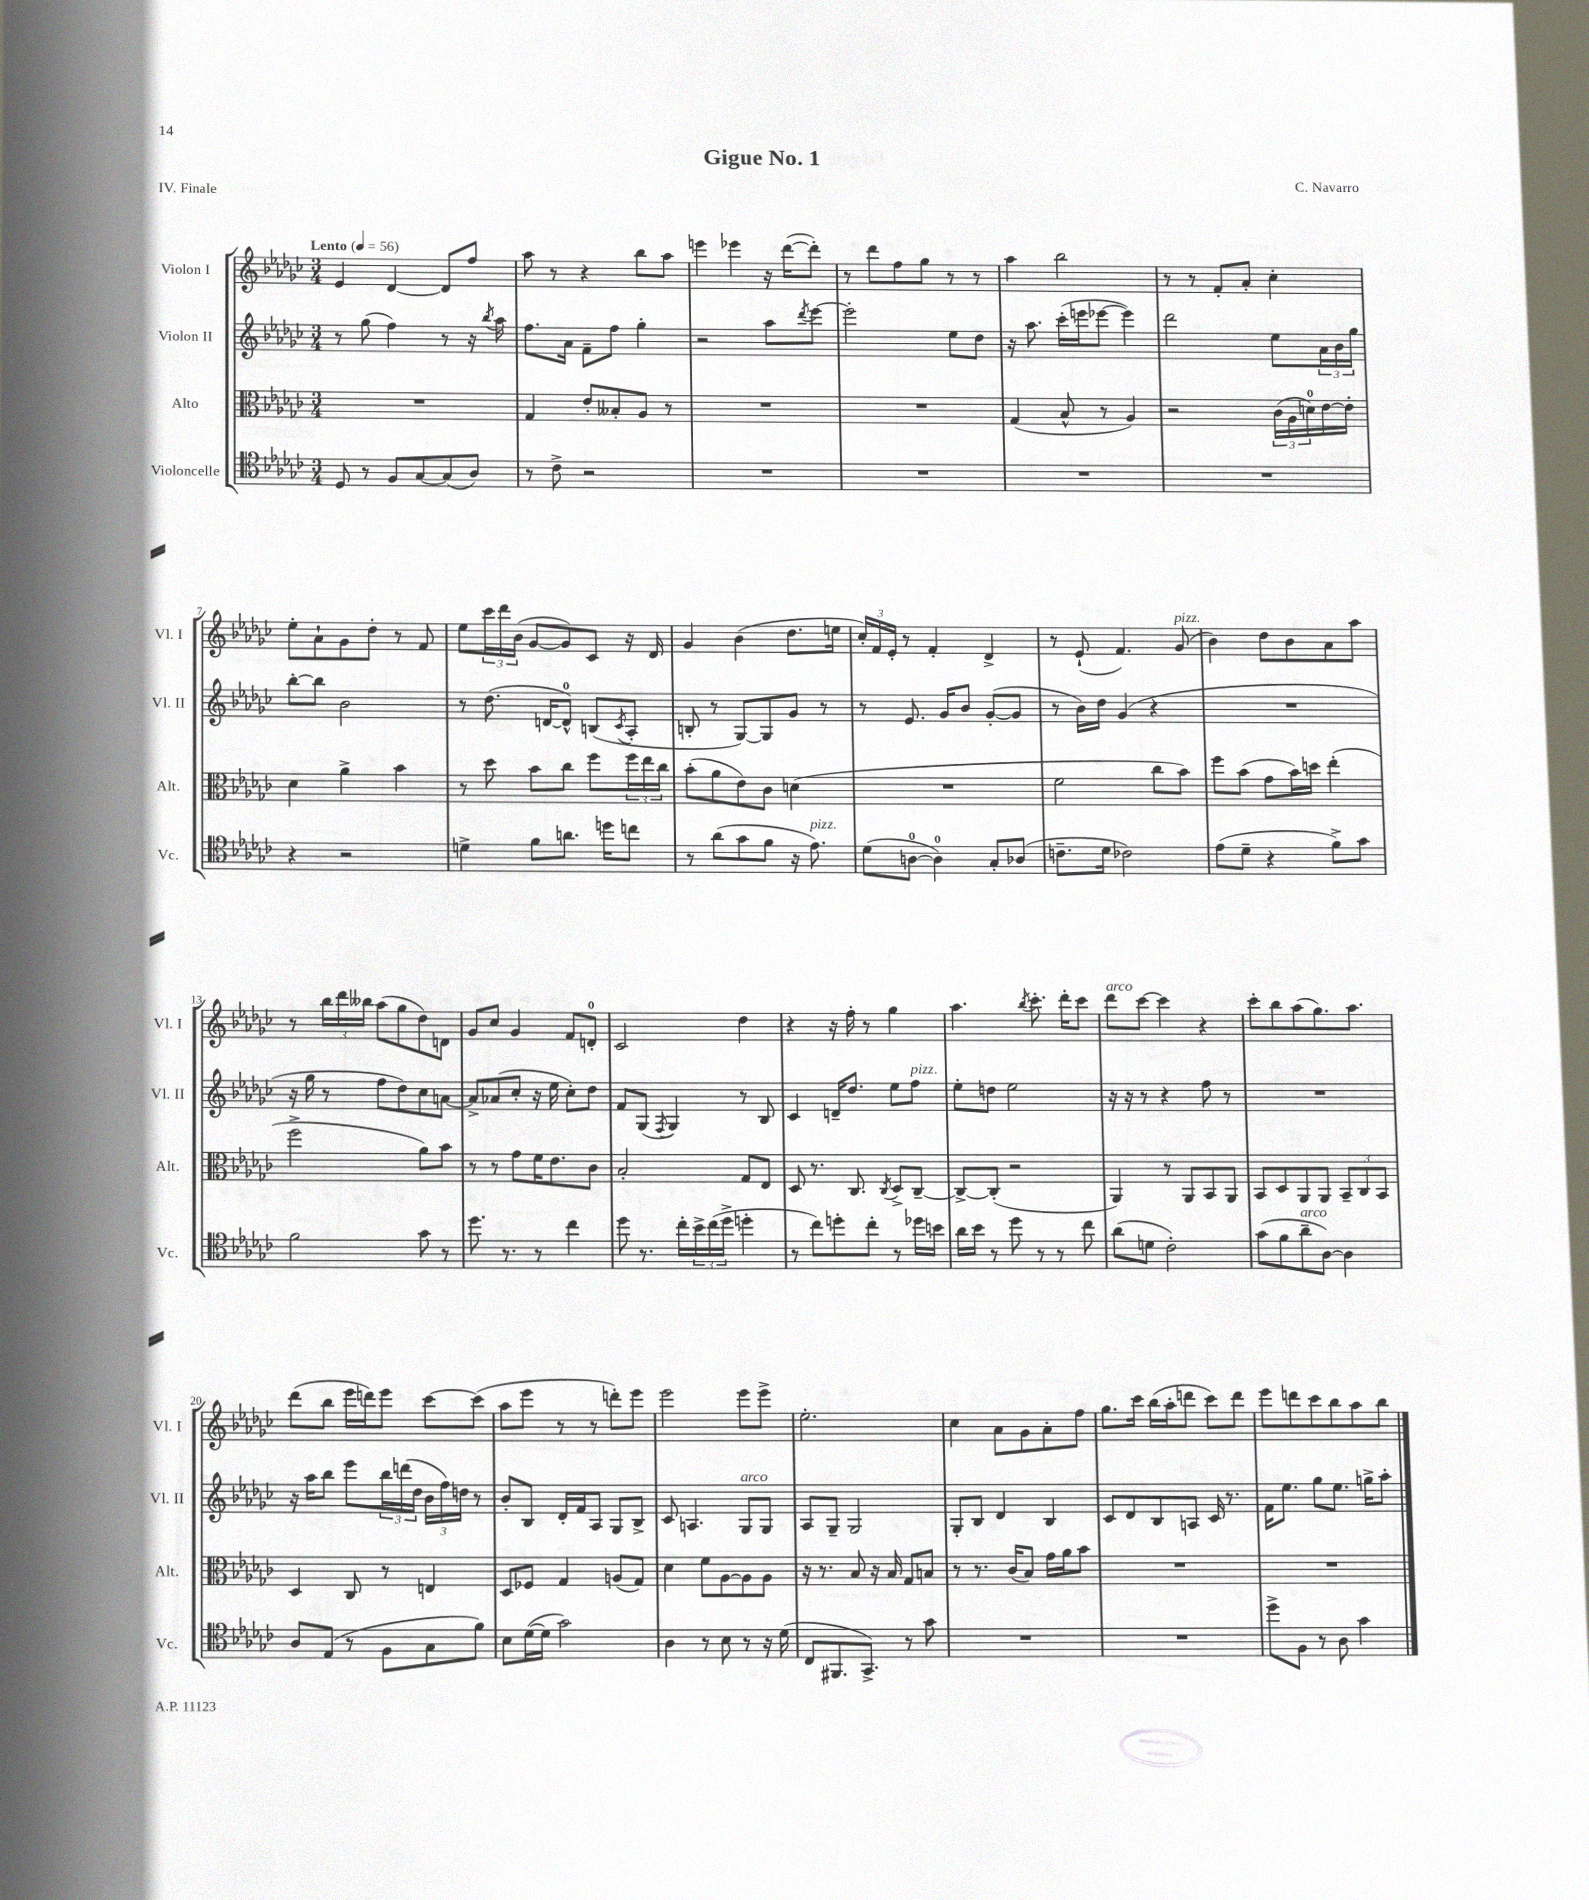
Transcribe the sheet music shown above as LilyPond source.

\header { title = "Gigue No. 1" composer = "C. Navarro" piece = "IV. Finale" }
<<
\new StaffGroup <<
\new Staff = "s0" \with { instrumentName = "Violon I" shortInstrumentName = "Vl. I" } {
    \clef treble \key ges \major \numericTimeSignature \time 3/4 \tempo "Lento" 4 = 56
    ees'4 des'4~ des'8 f''8 |
    aes''8 r8 r4 bes''8 aes''8 |
    e'''4 ees'''4 r16 des'''16~( des'''8-.) |
    r8 des'''8 f''8 ges''8 r8 r8 |
    aes''4 bes''2 |
    r8 r8 f'8-. aes'8-. ces''4-. |
    ees''8-. aes'8-! ges'8 des''8-. r8 f'8 |
    ees''8 \tuplet 3/2 { ces'''16 des'''16 bes'16( } ges'8~ ges'8) ces'8 r16 des'16 |
    ges'4 bes'4( des''8. e''16 |
    \tuplet 3/2 { ces''16-.) f'16 ees'16-. } r8 f'4-. des'4-> |
    r8 ees'8-!( f'4.) ges'8^\markup { \italic "pizz." }( |
    bes'4) des''8 bes'8 aes'8 aes''8 |
    r8 \tuplet 3/2 { bes''16 des'''16 beses''16 } aes''8( ges''8 des''8) d'8 |
    ges'8 ces''8 ges'4 f'8 d'8-0-. |
    ces'2 des''4 |
    r4 r16 f''16-. r8 ges''4 |
    aes''4. \acciaccatura { bes''8 } ces'''8.-. des'''16-. ces'''8 |
    des'''8^\markup { \italic "arco" } ces'''8~ ces'''4 r4 |
    ces'''8-. bes''8 aes''8( ges''8.) aes''8. |
    des'''8( bes''8 ees'''16 d'''16) ees'''8 ces'''8~ ces'''8( |
    aes''8 ees'''8 r8 r8 d'''8-.) ees'''8 |
    ees'''2 ees'''8 ees'''8-> |
    ees''2.-. |
    ces''4 aes'8 ges'8 aes'8-. f''8 |
    ges''8. ces'''16 bes''16( aes''16-. d'''8 ces'''8) d'''8 |
    ees'''8 d'''8 ces'''8 bes''8 aes''8 bes''8 \bar "|." |
}
\new Staff = "s1" \with { instrumentName = "Violon II" shortInstrumentName = "Vl. II" } {
    \clef treble \key ges \major \numericTimeSignature \time 3/4
    r8 ges''8( f''4) r8 r16 \acciaccatura { bes''8 } aes''16 |
    f''8. aes'16 f'8-- f''8 ges''4-. |
    r2 aes''8 \acciaccatura { des'''8 } ees'''8~ |
    ees'''2-. ees''8 des''8 |
    r16 aes''8. ces'''16-.( e'''16 ees'''8~ ees'''4) |
    des'''2 ees''8 \tuplet 3/2 { aes'16 bes'16 ges''16 } |
    bes''8~-. bes''8 bes'2 |
    r8 des''8.( d'16~ d'8-0-^) b8( \acciaccatura { ces'8 } aes8-. |
    b8-. r8 ges8~) ges8 ges'8 r8 |
    r8 ees'8. ges'16 bes'8 ges'8~-.( ges'8 |
    r8 bes'16) des''16 ges'4( r4 |
    R2. |
    r16 ges''16 r8 f''8 des''8) ces''8 a'8~ |
    a'8-> aes'8( ces''8-. r16 ees''16 ces''8-.) des''8 |
    f'8 ges8( \acciaccatura { f8 } ges4) r8 bes8 |
    ces'4 d'16-- des''8. ees''8 f''8^\markup { \italic "pizz." } |
    ees''8-. d''8 ees''2 |
    r16 r16 r8 r4 f''8 r8 |
    R2. |
    r16 aes''16 bes''8 ees'''8 \tuplet 3/2 { bes''16 d'''16( des''16 } \tuplet 3/2 { bes'16 f''16) d''16 } r8 |
    bes'8-. bes8 des'16-. f'16 aes8 ges8 bes8-> |
    ces'8 a4. ges8^\markup { \italic "arco" } ges8 |
    aes8 ges8-- ges2 |
    ges8-. bes8 des'4 bes4 |
    ces'8 des'8 bes8 a8 ces'16 r8. |
    f'16 ees''8. ges''8 ees''8. g''16-> aes''8-. \bar "|." |
}
\new Staff = "s2" \with { instrumentName = "Alto" shortInstrumentName = "Alt." } {
    \clef alto \key ges \major \numericTimeSignature \time 3/4
    R2. |
    ges4 ees'8-. beses8-. aes8 r8 |
    R2. |
    R2. |
    ges4( bes8-^ r8 aes4) |
    r2 \tuplet 3/2 { ces'16( aes16 d'16-0) } ees'16~ ees'16-. |
    des'4 aes'4-> bes'4 |
    r8 des''8 bes'8 ces''8 f''8 \tuplet 3/2 { f''16 ees''16 ces''16 } |
    bes'8-.( aes'8 ees'8) ces'8 d'4( |
    R2. |
    f'2 ces''8 bes'8) |
    f''8 bes'8( ges'8 bes'16) d''16 ees''4-.( |
    f''2-> aes'8) bes'8 |
    r8 r8 ges'8 f'16 ees'8. ces'8 |
    bes2-. ges8 ees8 |
    des8 r8. ces8. \acciaccatura { ces8 } des8-> ces8~-- |
    ces8~-> ces8-.( r2 |
    aes,4) r8 aes,8 bes,8 aes,8 |
    bes,8 des8 aes,8 aes,8 \tuplet 3/2 { bes,8-- ces8 bes,8 } |
    des4 ces8 r8 e4 |
    des8 fes8 ges4 a8( ges8) |
    des'4 f'8 aes8~ aes8 aes8 |
    r16 r8. bes8 r16 bes16 ges8 b8 |
    r8 r8. ces'16( bes8) ges'16 aes'16 bes'8 |
    R2. |
    R2. \bar "|." |
}
\new Staff = "s3" \with { instrumentName = "Violoncelle" shortInstrumentName = "Vc." } {
    \clef tenor \key ges \major \numericTimeSignature \time 3/4
    des8 r8 f8 ges8~ ges8( aes8) |
    r8 ces'8-> r2 |
    R2. |
    R2. |
    R2. |
    R2. |
    r4 r2 |
    d'4-> f'8 a'8. d''16 c''8 |
    r8 aes'8( ges'8 f'8 r16 ees'8.^\markup { \italic "pizz." }) |
    des'8( a8-0~ a4-0) ges8-. aes8( |
    c'8.-- des'16 ces'2) |
    ees'8( des'8-- r4 f'8->) ges'8 |
    f'2 ges'8 r8 |
    des''8. r8. r8 ces''4 |
    des''8 r8. ces''16-. \tuplet 3/2 { bes'16-> ces''16( des''16-> } d''4-. |
    r8 ces''8) d''8-. ces''8-. r8 des''16 b'16 |
    aes'16 bes'16 r8 des''8 r8 r8 ces''8 |
    aes'8( d'8 ces'2-.) |
    ges'8( f'8 aes'8--^\markup { \italic "arco" } aes8~) aes4 |
    aes8 ees8( r8 f8 ges8 f'8) |
    bes8 des'16~( des'16 ges'2) |
    aes4 r8 bes8 r8 r16 des'16( |
    ces8 fis,8. ges,8.->) r8 ges'8 |
    R2. |
    R2. |
    des''8-> f8 r8 aes8 ges'4 \bar "|." |
}
>>
>>
